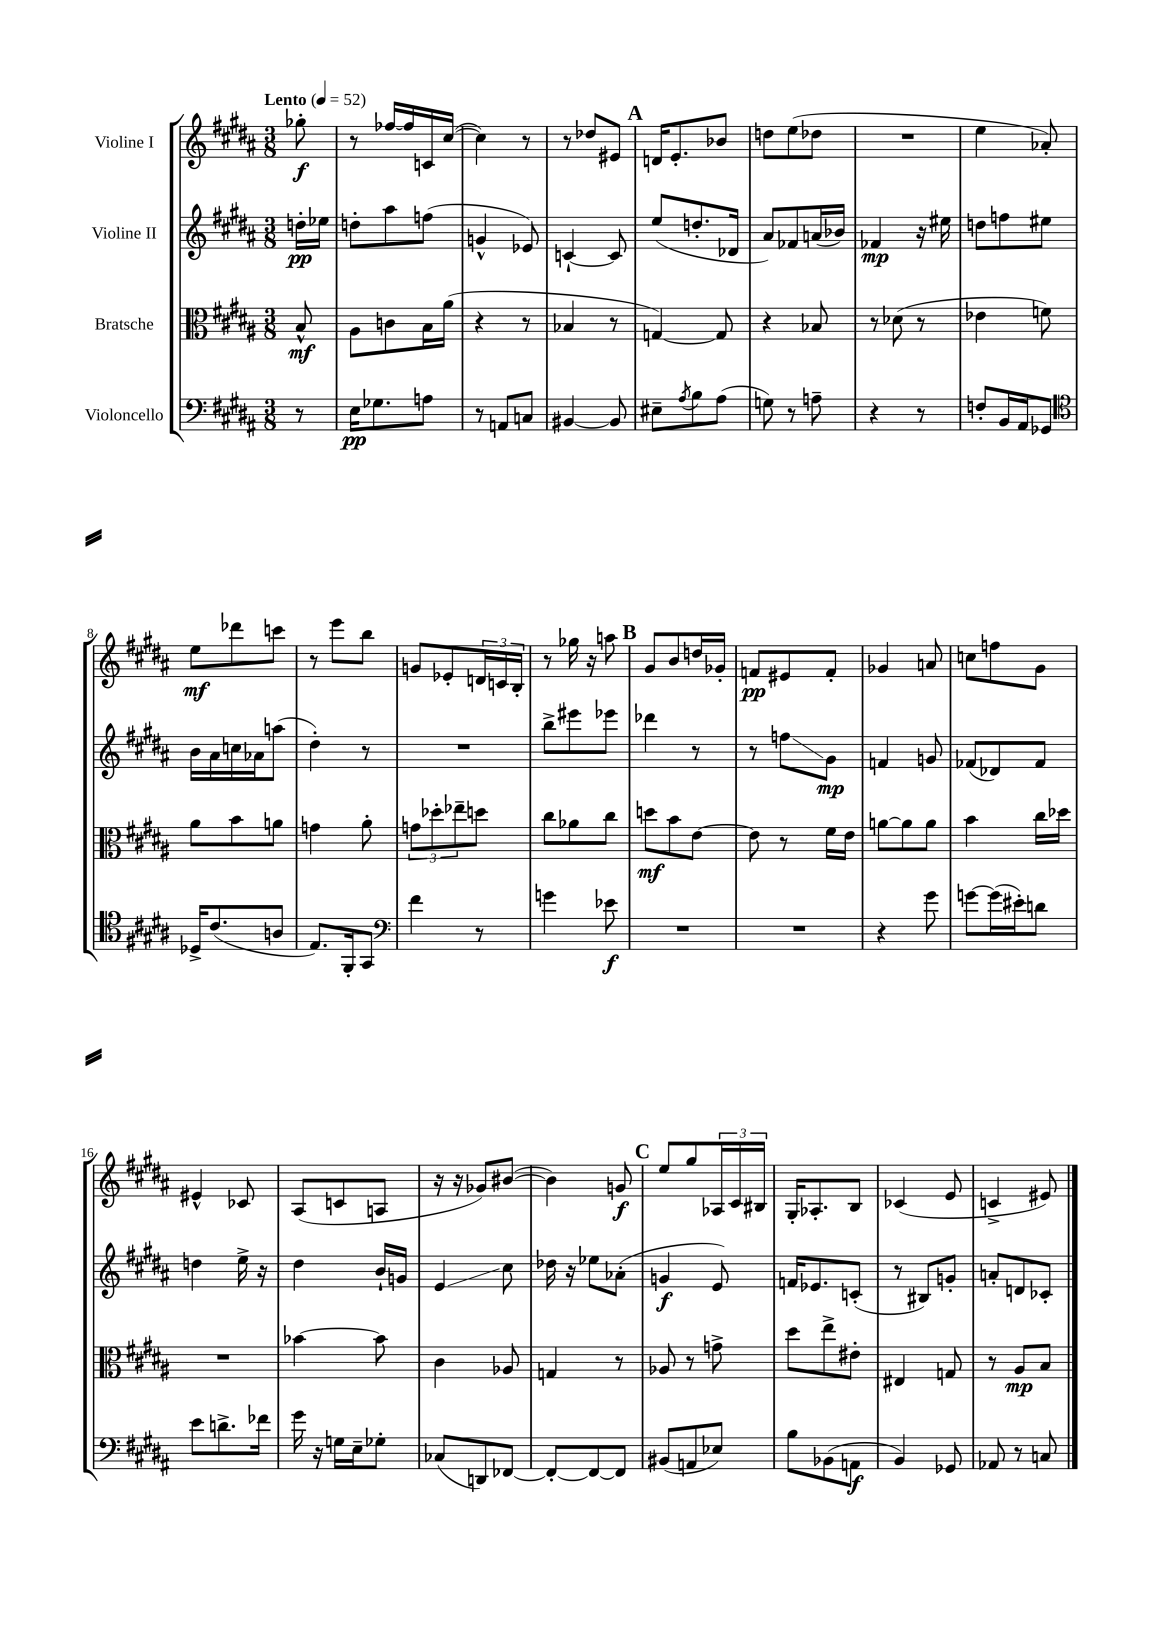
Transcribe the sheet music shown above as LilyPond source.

<<
\new StaffGroup <<
\new Staff = "s0" \with { instrumentName = "Violine I" } {
    \clef treble \key b \major \numericTimeSignature \time 3/8 \partial 8 \tempo "Lento" 4 = 52
    ges''8-.\f |
    r8 fes''16~ fes''16 c'16 cis''16~( |
    cis''4) r8 |
    r8 des''8 eis'8 |
    \mark \markup { \bold "A" } d'16 e'8.-. bes'8 |
    d''8 e''8( des''8 |
    R4. |
    e''4 aes'8-.) |
    e''8\mf des'''8 c'''8 |
    r8 e'''8 b''8 |
    g'8 ees'8-. \tuplet 3/2 { d'16 c'16 b16-. } |
    r8 ges''16 r16 a''8 |
    \mark \markup { \bold "B" } gis'8 b'8 d''16 ges'16-. |
    f'8\pp eis'8 f'8-. |
    ges'4 a'8 |
    c''8 f''8 gis'8 |
    eis'4-^ ces'8 |
    ais8( c'8 a8 |
    r16 r16 ges'8) bis'8~( |
    bis'4) g'8\f |
    \mark \markup { \bold "C" } e''8 gis''8 \tuplet 3/2 { aes16 cis'16 bis16 } |
    gis16-. aes8.-. b8 |
    ces'4( e'8 |
    c'4-> eis'8) \bar "|." |
}
\new Staff = "s1" \with { instrumentName = "Violine II" } {
    \clef treble \key b \major \numericTimeSignature \time 3/8 \partial 8
    d''16-.\pp ees''16 |
    d''8-. ais''8 f''8( |
    g'4-^ ees'8) |
    c'4~-! c'8 |
    \mark \markup { \bold "A" } e''8( d''8.-. des'16 |
    ais'8) fes'8 a'16( bes'16) |
    fes'4\mp r16 eis''16 |
    d''8 f''8 eis''8 |
    b'16 ais'16 c''16 aes'16 a''8( |
    dis''4-.) r8 |
    R4. |
    b''8-> eis'''8 ees'''8 |
    \mark \markup { \bold "B" } des'''4 r8 |
    r8 f''8\glissando gis'8\mp |
    f'4 g'8 |
    fes'8( des'8) fes'8 |
    d''4 e''16-> r16 |
    dis''4 b'16-! g'16 |
    e'4\glissando cis''8 |
    des''16 r16 ees''8 aes'8-.( |
    \mark \markup { \bold "C" } g'4\f e'8) |
    f'16 ees'8. c'8-.( |
    r8 bis8) g'8-. |
    a'8-. d'8 ces'8-. \bar "|." |
}
\new Staff = "s2" \with { instrumentName = "Bratsche" } {
    \clef alto \key b \major \numericTimeSignature \time 3/8 \partial 8
    b8-^\mf |
    ais8 c'8 b16 ais'16( |
    r4 r8 |
    bes4 r8 |
    \mark \markup { \bold "A" } g4~) g8 |
    r4 bes8 |
    r8 des'8( r8 |
    ees'4 f'8) |
    ais'8 b'8 a'8 |
    g'4 ais'8-. |
    \tuplet 3/2 { g'8 des''8-. ees''8-- } d''8 |
    cis''8 aes'8 cis''8 |
    \mark \markup { \bold "B" } d''8\mf b'8 e'8~ |
    e'8 r8 fis'16 e'16 |
    a'8~ a'8 a'8 |
    b'4 cis''16 des''16 |
    R4. |
    bes'4~ bes'8 |
    cis'4 aes8 |
    g4 r8 |
    \mark \markup { \bold "C" } aes8 r8 g'8-> |
    dis''8 e''8-> eis'8-. |
    eis4 g8 |
    r8 ais8\mp b8 \bar "|." |
}
\new Staff = "s3" \with { instrumentName = "Violoncello" } {
    \clef bass \key b \major \numericTimeSignature \time 3/8 \partial 8
    r8 |
    e16\pp ges8. a8 |
    r8 a,8 c8 |
    bis,4~ bis,8 |
    \mark \markup { \bold "A" } eis8-- \acciaccatura { ais8 } b8 ais8( |
    g8) r8 a8-- |
    r4 r8 |
    f8-. b,16 ais,16 ges,8 |
    \clef tenor des16-> cis'8.( a8 |
    e8.) fis,16-. gis,8 |
    \clef bass fis'4 r8 |
    g'4 ees'8\f |
    \mark \markup { \bold "B" } R4. |
    R4. |
    r4 gis'8 |
    g'8~ g'16( eis'16-.) d'8 |
    e'8 d'8.-> fes'16 |
    gis'16 r16 g16 e16-- ges8-. |
    ces8( d,8) fes,8~ |
    fes,8~-. fes,8~ fes,8 |
    \mark \markup { \bold "C" } bis,8( a,8 ees8) |
    b8 bes,8( a,8\f |
    b,4) ges,8 |
    aes,8 r8 c8 \bar "|." |
}
>>
>>
